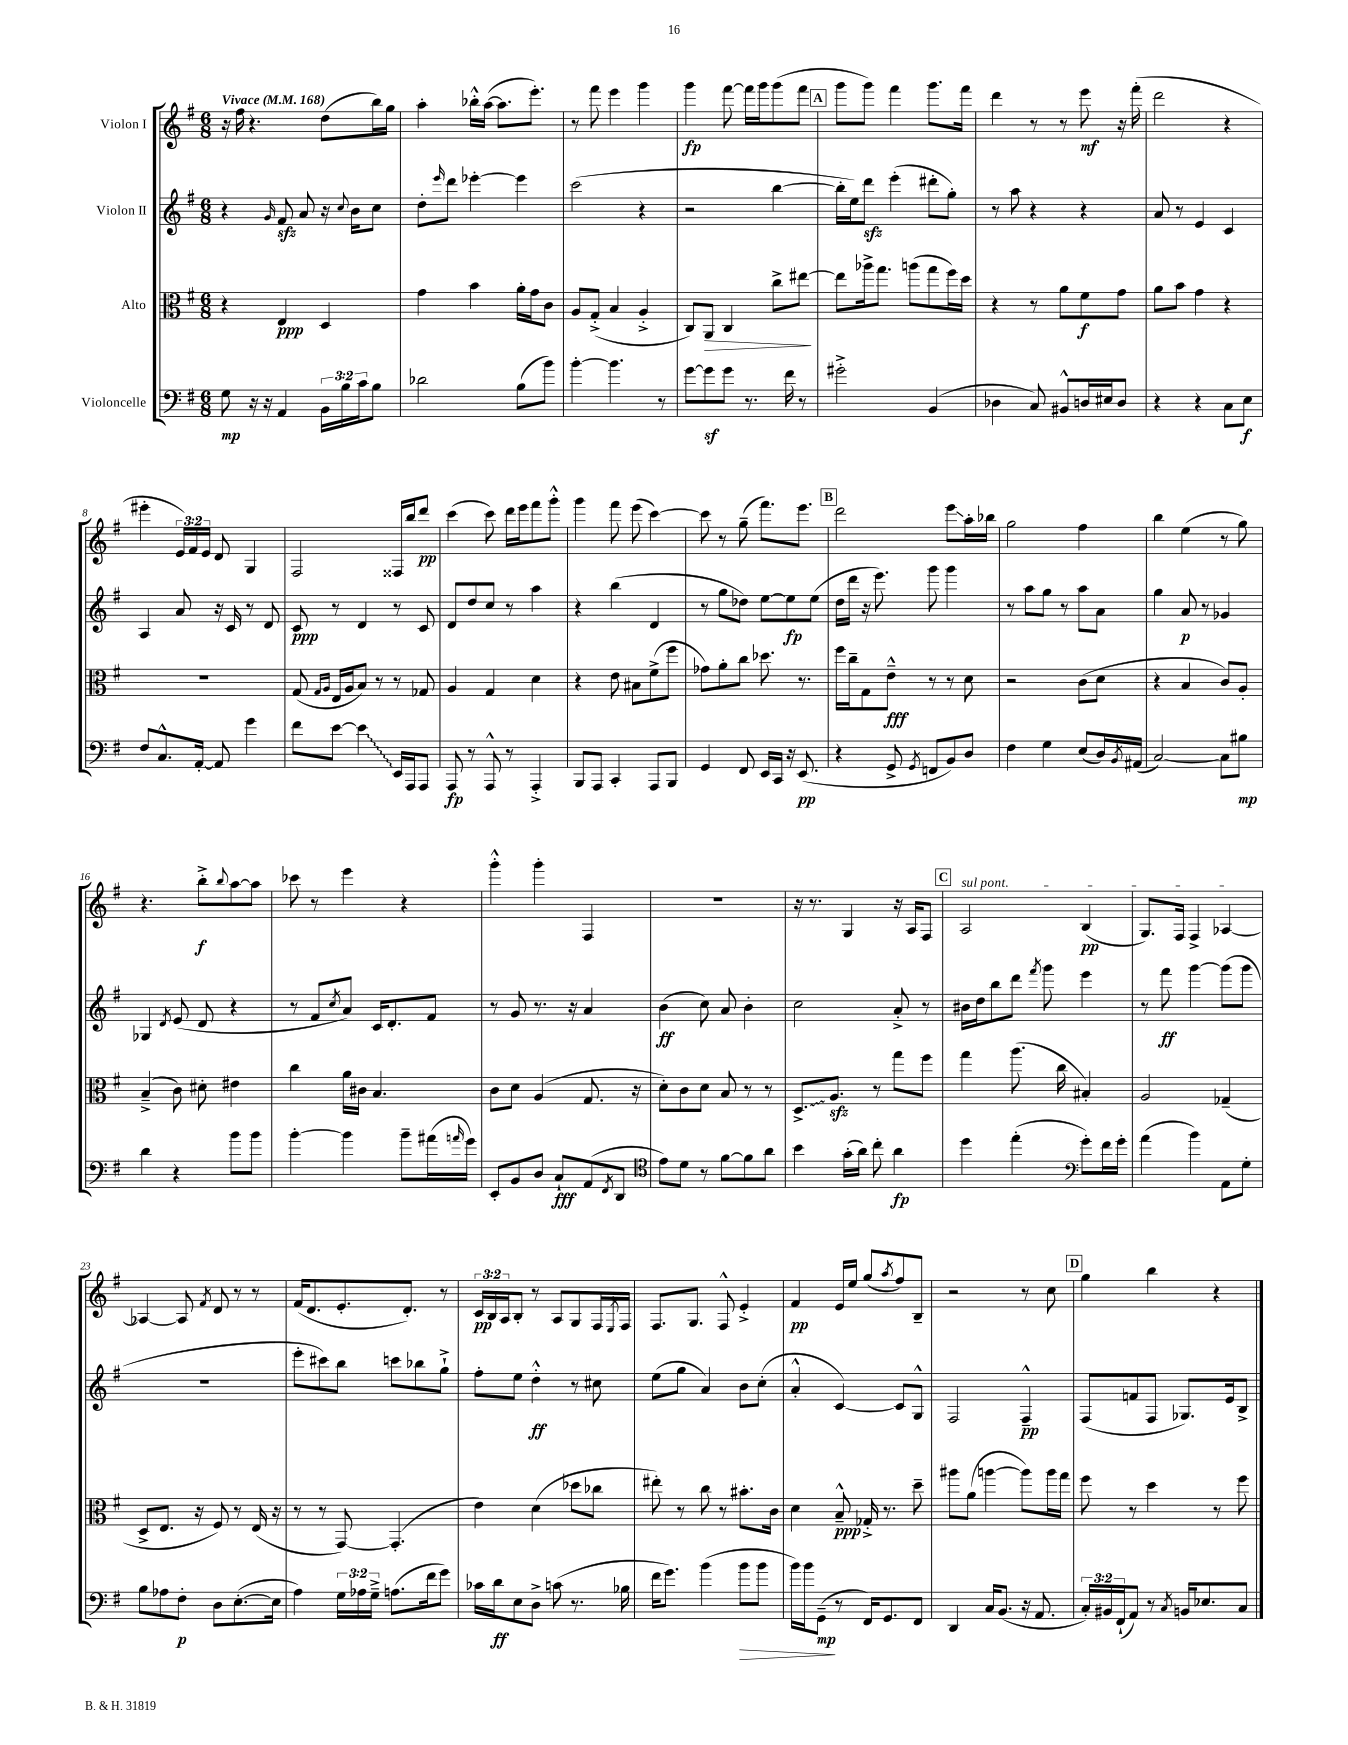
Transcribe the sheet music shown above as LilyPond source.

<<
\new StaffGroup <<
\new Staff = "s0" \with { instrumentName = "Violon I" } {
    \clef treble \key g \major \numericTimeSignature \time 6/8 \override Staff.TupletNumber.text = #tuplet-number::calc-fraction-text \tempo "Vivace" 4 = 168
    r16 fis''16 r4. d''8( b''16) g''16 |
    a''4-. bes''16-.-^ a''16~( a''8. e'''8.-.) |
    r8 fis'''8 e'''4 g'''4 |
    g'''4\fp fis'''8~ fis'''16 g'''16 g'''8( fis'''8 |
    \mark \markup { \box "A" } g'''8 g'''8) fis'''4 g'''8. fis'''16 |
    d'''4 r8 r8 e'''8\mf r16 fis'''16-.( |
    d'''2 r4 |
    eis'''4-. \tuplet 3/2 { e'16) fis'16 e'16 } d'8 g4 |
    fis2 fisis16 b''16 d'''8\pp |
    c'''4( c'''8) d'''16 e'''16 fis'''8 g'''8-.-^ |
    g'''4 fis'''8 e'''8( c'''4~) |
    c'''8 r8 g''8--( fis'''8.) e'''8. |
    \mark \markup { \box "B" } d'''2 e'''8\glissando a''16-. bes''16 |
    g''2 fis''4 |
    b''4 e''4( r8 g''8) |
    r4. b''8-.->\f \appoggiatura { b''8 } a''8~ a''8 |
    ces'''8 r8 e'''4 r4 |
    g'''4-.-^ g'''4-. fis4 |
    R2. |
    r16 r8. g4 r16 a16 fis8 |
    \mark \markup { \box "C" } \once \override TextSpanner.bound-details.left.text = \markup { \italic "sul pont." } a2\startTextSpan b4\pp( |
    g8.) fis16 fis4-> aes4~\stopTextSpan |
    aes4~ aes8 \acciaccatura { fis'8 } d'8 r8 r8 |
    fis'16( d'8. e'8.-. d'8.-.) r8 |
    \tuplet 3/2 { c'16\pp b16 a16 } b8-. r8 a8 g8 fis16 \acciaccatura { e8 } fis16 |
    fis8. g8. fis8-^ e'4-.-> |
    fis'4\pp e'16 e''16 g''8( \acciaccatura { a''8 } fis''8) b8-- |
    r2 r8 c''8 |
    \mark \markup { \box "D" } g''4 b''4 r4 \bar "|." |
}
\new Staff = "s1" \with { instrumentName = "Violon II" } {
    \clef treble \key g \major \numericTimeSignature \time 6/8
    r4 \grace { g'16 } fis'8\sfz a'8 r16 \appoggiatura { c''8 } b'16 c''8 |
    d''8-. \grace { e'''16 } d'''8 ees'''4~-. ees'''4 |
    c'''2( r4 |
    r2 b''4~ |
    \mark \markup { \box "A" } b''16-. e''16) d'''8\sfz e'''4-.( dis'''8-. g''8-.) |
    r8 a''8 r4 r4 |
    a'8 r8 e'4 c'4 |
    a4 a'8 r16 c'16 r8 d'8 |
    c'8\ppp r8 d'4 r8 c'8 |
    d'8 d''8 c''8 r8 a''4 |
    r4 b''4( d'4 |
    r8 g''8 des''8) e''8~ e''8\fp e''8( |
    \mark \markup { \box "B" } d''16 d'''16 r16 e'''8.) g'''8 g'''4 |
    r8 a''8 g''8 r8 a''8 a'8 |
    g''4 a'8\p r8 ges'4 |
    ges4 \acciaccatura { d'8 } e'8( d'8 r4 |
    r8 fis'8 \acciaccatura { c''8 } a'8) c'16 d'8.-. fis'8 |
    r8 g'8 r8. r16 a'4 |
    b'4\ff( c''8) a'8 b'4-. |
    c''2 a'8-.-> r8 |
    \mark \markup { \box "C" } bis'16 d''16 b''8 d'''8 \acciaccatura { fis'''8 } g'''8 e'''4 |
    r8 fis'''8\ff g'''4~ g'''8( g'''8 |
    r2. |
    e'''8-. cis'''8) b''8 c'''8 bes''8 g''8-!-> |
    fis''8-. e''8 d''4-.-^\ff r8 cis''8 |
    e''8( g''8 a'4) b'8 c''8-.( |
    a'4-.-^ c'4~) c'8 g8-^ |
    fis2 fis4---^\pp |
    \mark \markup { \box "D" } fis8( f'8 fis8 ges8.) e'16 b8-> \bar "|." |
}
\new Staff = "s2" \with { instrumentName = "Alto" } {
    \clef alto \key g \major \numericTimeSignature \time 6/8
    r4 e4\ppp d4 |
    g'4 b'4 a'16-. g'16 c'8 |
    a8 g8-.->( b4 a4-.-> |
    c8) a,8\> c4 c''8-> eis''8~\! |
    \mark \markup { \box "A" } eis''8 aes''16-> g''8. a''8( g''8 fis''16) d''16 |
    r4 r8 a'8 fis'8\f g'8 |
    a'8 b'8 g'4 r4 |
    R2. |
    g8( \grace { g16 a16 } e16 a16 b8) r8 r8 ges8 |
    a4 g4 d'4 |
    r4 e'8 bis8 fis'8->( fis''8 |
    ges'8) a'8-. c''8 des''8. r8. |
    \mark \markup { \box "B" } fis''16 c''16-- g8 e'8---^\fff r8 r8 d'8 |
    r2 c'8( d'8 |
    r4 b4 c'8) a8-. |
    b4--->( c'8) dis'8-. eis'4 |
    c''4 a'16 cis'16 b4. |
    c'8 d'8 a4( g8. r16 |
    d'8-.) c'8 d'8 b8 r8 r8 |
    \once \override Glissando.style = #'zigzag d8.->\glissando a8.\sfz r8 g''8 fis''8 |
    \mark \markup { \box "C" } g''4 a''8.( c''16 bis4-.) |
    a2 ges4--( |
    d8-> e8. r16 fis8) r8 e16( r16 |
    r8 r8 g,8~) g,4.-.( |
    e'4) d'4( des''8 ces''8 |
    eis''8-.) r8 c''8 r8 bis'8.-. c'16 |
    d'4 b8---^\ppp ges16-.-> r8. d''8-- |
    ais''8 a'8( a''4~ a''8) a''16 g''16 |
    \mark \markup { \box "D" } fis''8 r8 d''4 r8 fis''8 \bar "|." |
}
\new Staff = "s3" \with { instrumentName = "Violoncelle" } {
    \clef bass \key g \major \numericTimeSignature \time 6/8 \override Staff.TupletNumber.text = #tuplet-number::calc-fraction-text
    g8\mp r16 r16 a,4 \tuplet 3/2 { b,16 b16 c'16 } b8 |
    des'2 b8( b'8) |
    b'4~-. b'4. r8 |
    g'8~ g'8\sf g'8 r8. fis'16 r8 |
    \mark \markup { \box "A" } gis'2-.-> b,4( |
    des4 c8) bis,8-^ d16 eis16 d8 |
    r4 r4 c8 e8\f |
    fis8 c8.-^ a,16~-. a,8 g'4 |
    fis'8 e'8~ \once \override Glissando.style = #'zigzag e'4\glissando e,16 a,,16 a,,8 |
    a,,8\fp r8 a,,8-^ r8 a,,4-.-> |
    b,,8 a,,8 c,4-. a,,8 b,,8 |
    g,4 fis,8 e,16 c,16 r16 e,8.\pp( |
    \mark \markup { \box "B" } r4 g,8-> \acciaccatura { g,8 } f,8 b,8) d8 |
    fis4 g4 e8( d16) \acciaccatura { b,8 } ais,16( |
    c2~) c8 bis8\mp |
    d'4 r4 b'8 b'8 |
    b'4~-. b'4 b'8-- ais'16( \grace { a'16 } g'16) |
    e,8-. b,8 d8 c8-!\fff a,8( \acciaccatura { fis,8 } d,8 |
    \clef tenor e'8) d'8 r8 fis'8~ fis'8 a'8 |
    b'4 g'16-.( a'16) c''8-. a'4\fp |
    \mark \markup { \box "C" } d''4 e''4-.( \clef bass g'8-.) fis'16 g'16-. |
    a'4( b'4) a,8 g8-. |
    b8 aes8 fis8-.\p d8 e8.~-.( e16 |
    a4) \tuplet 3/2 { g16 aes16 g16---> } a8.( fis'16 g'8) |
    ces'16 d'16\ff e8 d8-> c'8( r8. bes16 |
    fis'16 g'8.) b'4( b'8\> b'8 |
    b'16) b'16 g,8--\mp\!( r8 fis,16) g,8. fis,8 |
    d,4 c16 b,8.( r16 a,8. |
    \mark \markup { \box "D" } \tuplet 3/2 { c16-.) bis,16 fis,16-!( } a,8) r8 \acciaccatura { c8 } b,16 ees8. c8 \bar "|." |
}
>>
>>
